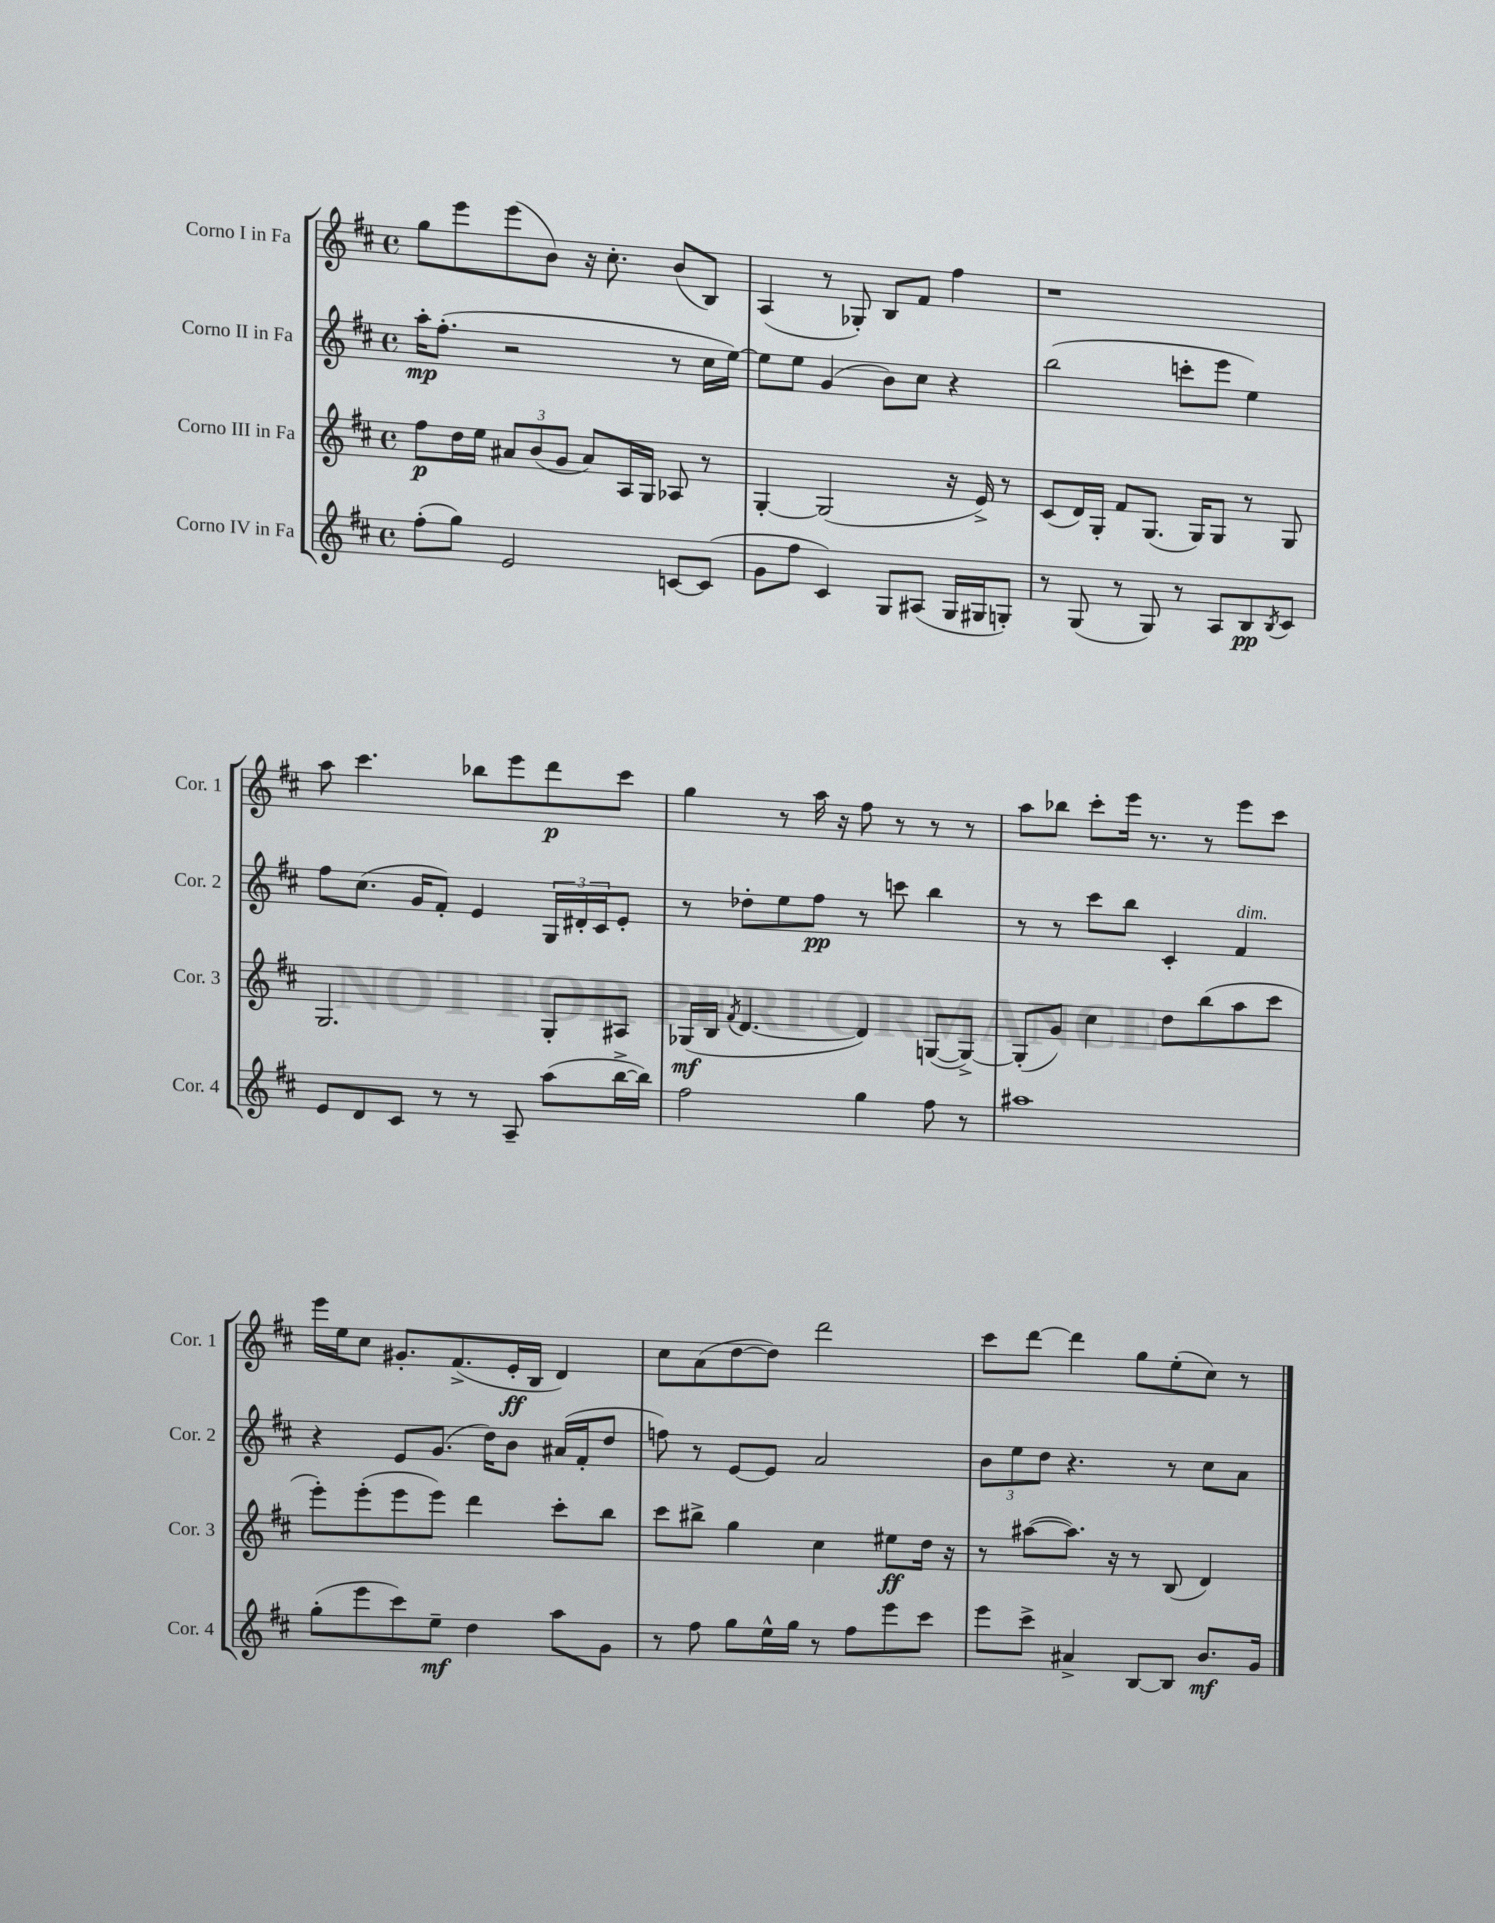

**kern	**kern	**kern	**kern
*staff4	*staff3	*staff2	*staff1
*clefG2	*clefG2	*clefG2	*clefG2
*k[f#c#]	*k[f#c#]	*k[f#c#]	*k[f#c#]
*M4/4	*M4/4	*M4/4	*M4/4
*met(c)	*met(c)	*met(c)	*met(c)
(8ff#'\L	8ff#\L	16aa'\LK	8gg\L
.	.	(8.ff#'\J	.
8gg\J)	16dd\L	.	8eee\
.	16ee\JJ	.	.
2e/	12a#/L	2r	(8eee\
.	(12b/	.	.
.	.	.	8b\J)
.	12g/J	.	.
.	8a#/L)	.	16r
.	.	.	8.cc#'\
.	16A/L	.	.
.	16G/JJ	.	.
[8c/L	8A-/	8r	(8b/L
(8c/]J	8r	16cc#\LL	8B/J)
.	.	[16ee\JJ)	.
=	=	=	=
8g\L	[4G'/	8ee\]L	(4A/
8ff#\J	.	8ee\J	.
4c#/)	(2G/]	(4g/	8r
.	.	.	8G-'/)
8G/L	.	8b\L)	8B/L
(8A#/J	.	8cc#\J	8f#/J
16G/LL	16r	4r	4ff#\
16G#/J	16e^/)	.	.
8G'/J)	8r	.	.
=	=	=	=
8r	(8c#/L	(2bb\	1r
(8G/	16d/L)	.	.
.	16G'/JJ	.	.
8r	8f#/L	.	.
8G/)	(8.G/J	.	.
8r	.	8ccc'\L	.
.	16G/LK)	.	.
8A/L	8G/J	8eee\J	.
8B/	8r	4ee\)	.
8qB/	.	.	.
8c#/J	8G/	.	.
=	=	=	=
8e/L	2.G/	8ff#\L	8aa\
8d/	.	(8.cc#\J	4.ccc#\
8c#/J	.	.	.
.	.	16g/LK	.
8r	.	8f#'/J)	.
8r	.	4e/	8bb-\L
8A~/	.	.	8eee\
(8aa\L	8G'/L	24G/LL	8ddd\
.	.	24d#'/	.
.	.	24c#/J	.
[16bb^\L	8A#/J	8e'/J	8ccc#\J
16bb\]JJ)	.	.	.
=	=	=	=
2ff#\	(16G-/LL	8r	4gg\
.	16B/JJ	.	.
.	8qf#/	.	.
.	[4.d/	8dd-'\L	.
.	.	8ee\	8r
.	.	8ff#\J	16aa\
.	.	.	16r
4gg\	4d/])	8r	8ff#\
.	.	8ccc\	8r
8ff#\	([8G/L	4bb\	8r
8r	8G^/_J)	.	8r
=	=	=	=
1aa#	(8G'/]L	8r	8aa\L
.	8g/J)	8r	8bb-\J
.	4cc#\	8ccc#\L	8ccc#'\L
.	.	8bb\J	16eee\Jk
.	.	.	8.r
.	8dd\L	4c#'/	.
.	(8bb\	.	8r
.	8aa\	4f#/	8eee\L
.	8ccc#\J	.	8ccc#\J
=	=	=	=
(8gg'\L	8eee'\L)	4r	16eee\LL
.	.	.	16ee\J
8eee\	(8eee'\	.	8cc#\J
8ccc#\)	8eee\	8e/L	8.g#'/L
8ee~\J	8eee\J)	(8.g/J	.
.	.	.	(8.f#^/
4dd\	4ddd\	.	.
.	.	16dd\LK)	.
.	.	8b\J	16e'/L
.	.	.	16B/JJ
8aa\L	8ccc#'\L	(16a#/LL	4d/)
.	.	16f#'/J	.
8g\J	8bb\J	8dd/J	.
=	=	=	=
8r	8ccc#\L	8ff\)	8cc#\L
8ff#\	8bb#^\J	8r	(8a\
8gg\L	4gg\	[8e/L	[8dd\
16ee^^\L	.	8e/]J	8dd\]J)
16gg\JJ	.	.	.
8r	4cc#\	2a/	2ddd\
8ff#\L	.	.	.
8eee\	8ee#\L	.	.
8ccc#\J	16dd\Jk	.	.
.	16r	.	.
=	=	=	=
8eee\L	8r	12b\L	8ccc#\L
.	.	12ee\	.
8ccc#^\J	([8aa#\L	.	[8ddd\J
.	.	12dd\J	.
4a#^/	8.aa#\]J)	4.r	4ddd\]
.	16r	.	.
[8B/L	8r	.	8gg\L
8B/]J	(8B/	8r	(8ee'\
8.b/L	4d/)	8cc#\L	8cc#\J)
.	.	8a\J	8r
16g/Jk	.	.	.
==	==	==	==
*-	*-	*-	*-
